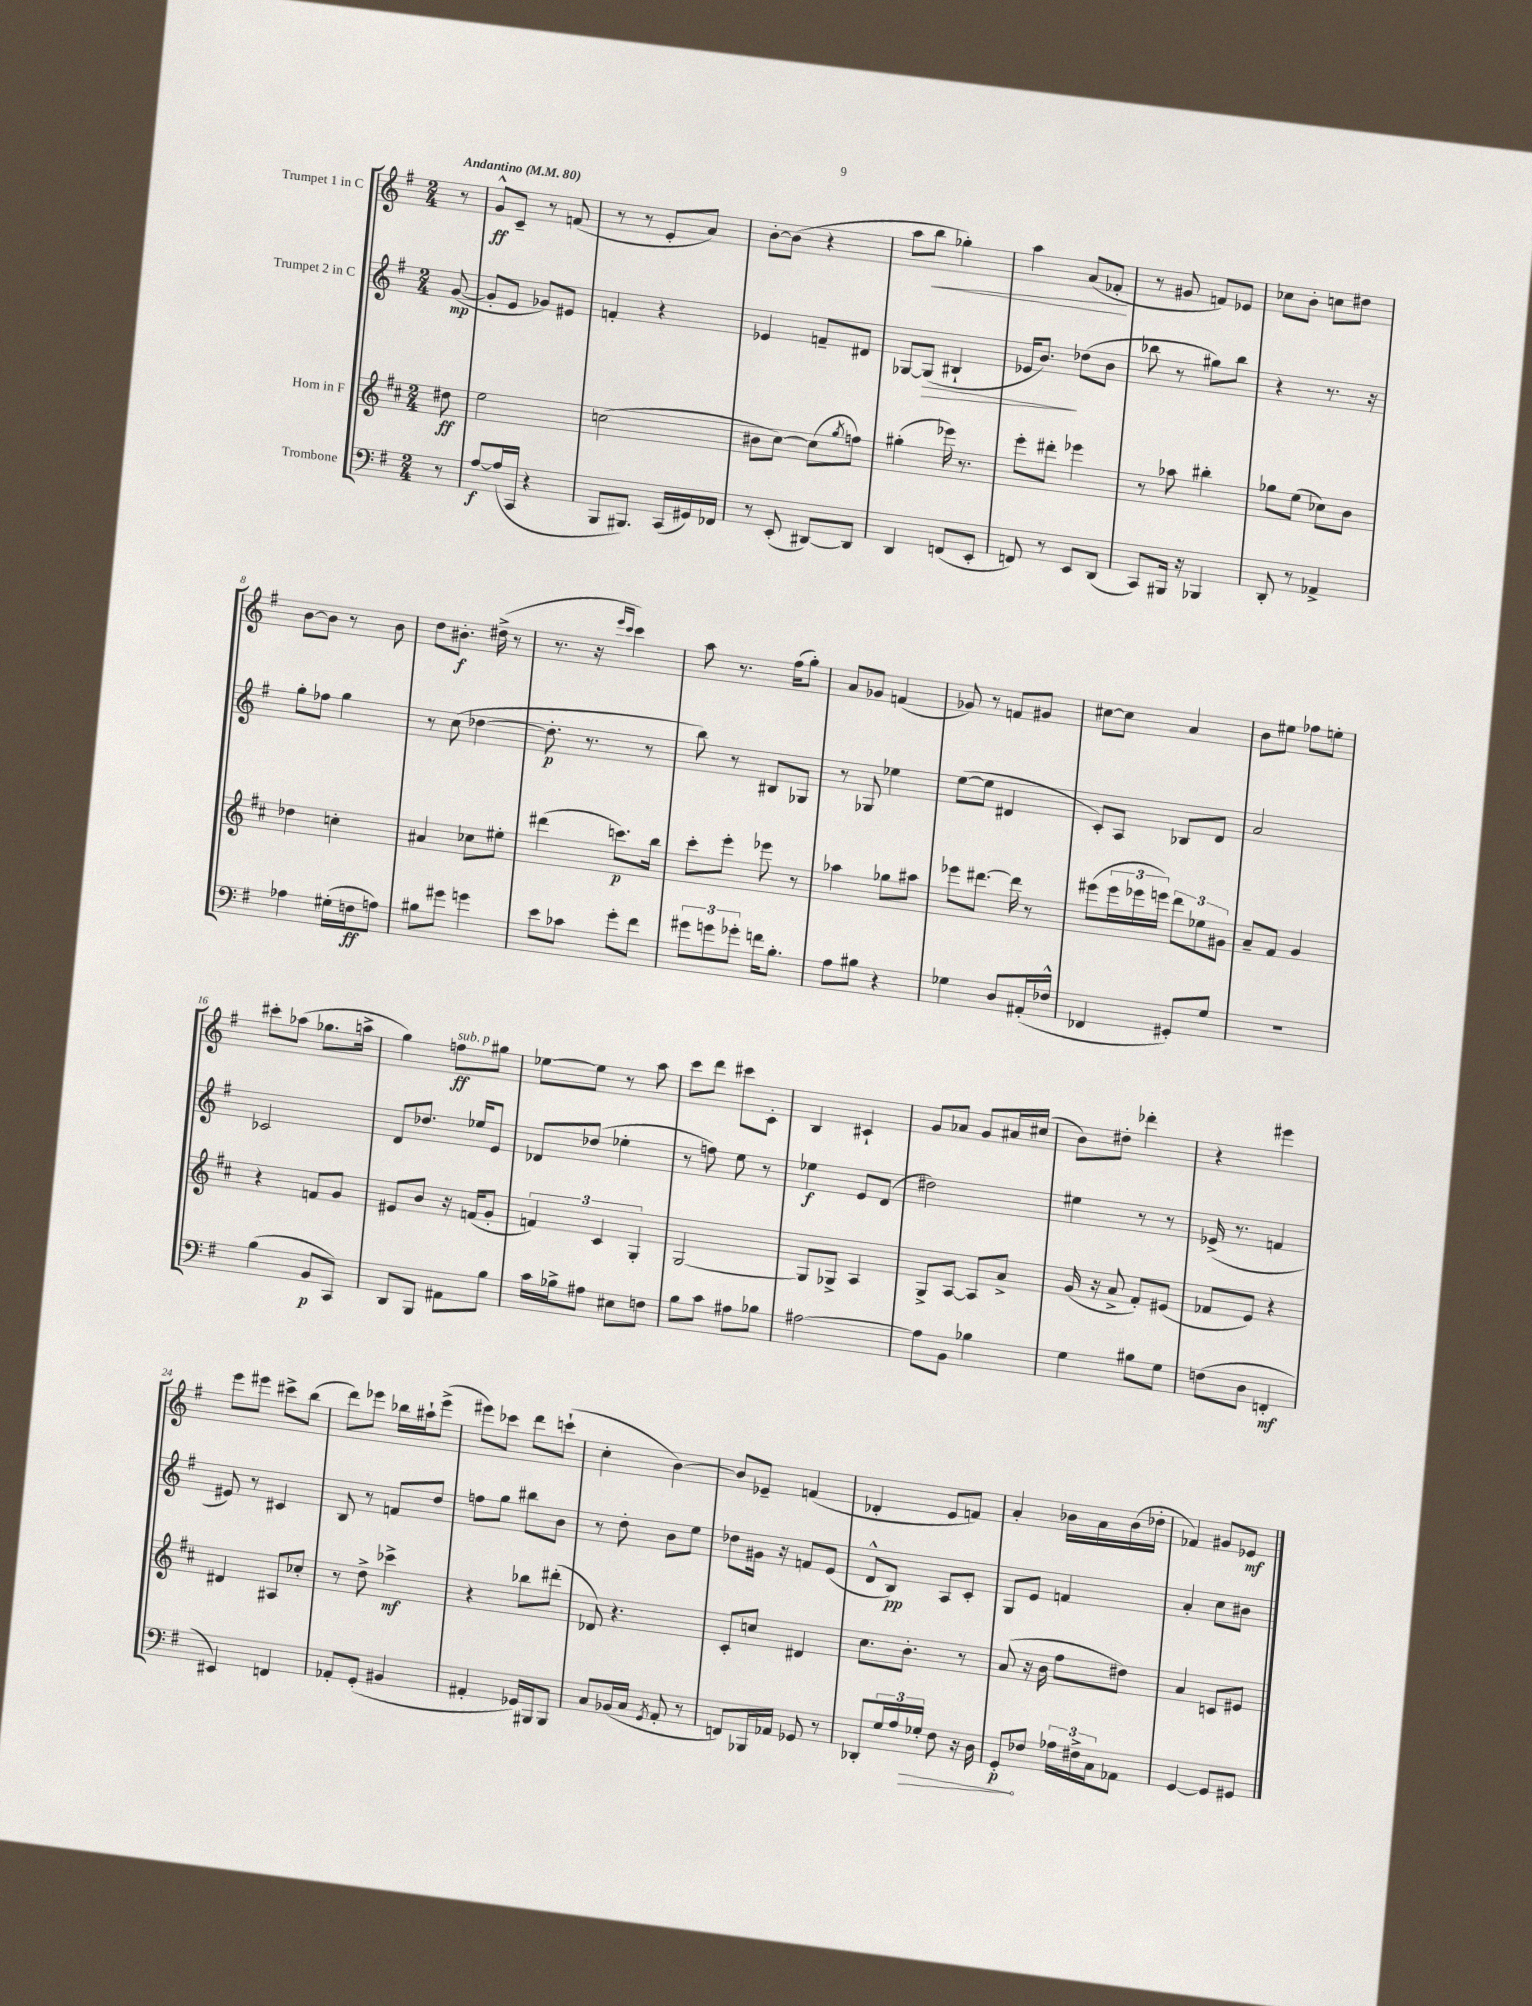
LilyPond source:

<<
\new StaffGroup <<
\new Staff = "s0" \with { instrumentName = "Trumpet 1 in C" } {
    \clef treble \key g \major \numericTimeSignature \time 2/4 \partial 8 \tempo "Andantino" 4 = 80
    r8 |
    g'8-^\ff c'8-- r8 f'8( |
    r8 r8 e'8-. a'8) |
    b'8~-. b'8( r4 |
    a''8 b''8\< ges''4-.) |
    a''4 a'8( fes'8-.\! |
    r8 gis'8 f'8) ees'8 |
    ces''8 b'8-. c''8 dis''8 |
    b'8~ b'8 r8 b'8 |
    d''8 bis'8.-.\f dis''16->( r8 |
    r8. r16 \grace { e'''16 c'''16 } c'''4) |
    a''8 r8. fis''16( g''8-.) |
    a'8 ges'8 f'4( |
    ges'8) r8 f'8 gis'8 |
    cis''8~ cis''8 a'4 |
    b'8 eis''8 fes''8 e''8-. |
    cis'''8-. aes''8( ges''8. a''16-> |
    g''4) f''8\ff^\markup { \italic "sub. p" } gis''8 |
    ees''8~ ees''8 r8 a''8 |
    c'''8 d'''8 cis'''8 c'8-. |
    b4 cis'4-! |
    g'8 aes'8 g'8 ais'16 cis''16( |
    b'8) dis''8-. des'''4-. |
    r4 eis'''4 |
    e'''8 eis'''8 cis'''8-> b''8( |
    d'''8) ees'''8 bes''16 ais''16-! ees'''8->( |
    eis'''8) ces'''8 d'''8 c'''8-!( |
    c''4-. b'4~) |
    b'8 ees'8-- f'4( |
    des'4-. e'8 f'8) |
    a'4-. bes'16 a'16 bes'16( des''16-. |
    fes'4) gis'8 ees'8\mf \bar "|." |
}
\new Staff = "s1" \with { instrumentName = "Trumpet 2 in C" } {
    \clef treble \key g \major \numericTimeSignature \time 2/4 \partial 8
    g'8~\mp( |
    g'8-. e'8 ges'8) eis'8 |
    f'4-. r4 |
    ees'4 f'8-- dis'8 |
    ges8~ ges8\>( bis4-! |
    ees'16 b'8.\!) des''8( b'8 |
    bes''8 r8 gis''8) bes''8 |
    r4 r8. r16 |
    g''8-. fes''8 g''4 |
    r8 c''8( des''4~ |
    des''8.-.\p r8. r8 |
    b''8) r8 bis8 ges8 |
    r8 ges8 ees''4 |
    e''8~( e''8 dis'4 |
    c'8-.) a8 bes8 d'8 |
    a'2 |
    ces'2 |
    d'8 des''8. ees''16 e'8 |
    des'8 des''8( ees''4-. |
    r8 f''8) e''8 r8 |
    ees''4\f e'8 d'8( |
    dis''2) |
    eis''4 r8 r8 |
    ees'16->( r8. f'4 |
    eis'8) r8 cis'4 |
    b8 r8 f'8 d''8 |
    f''8 g''8 bis''8 b'8 |
    r8 d''8-. b'8 e''8 |
    des''8 gis'16 r16 f'8 e'8( |
    d'8-^ b8\pp) a8 c'8-. |
    g8 e'8 f'4 |
    a'4-. c''8 bis'8 \bar "|." |
}
\new Staff = "s2" \with { instrumentName = "Horn in F" } {
    \clef treble \key d \major \numericTimeSignature \time 2/4 \partial 8
    dis''8\ff |
    e''2 |
    c''2( |
    bis'8 cis''8~) cis''8( \acciaccatura { g''8 } f''8) |
    gis''4-.( ees'''16) r8. |
    e'''8-. dis'''8-. ees'''4 |
    r8 aes''8 bis''4-. |
    ges''8 e''8( ces''8) b'8 |
    des''4 c''4-. |
    ais'4 ces''8 eis''8-. |
    dis'''4( c'''8.\p) b''16 |
    cis'''8-. e'''8-. ees'''8 r8 |
    aes''4 ges''8 ais''8 |
    ees'''8 dis'''8.~ dis'''16 r8 |
    eis'''8( \tuplet 3/2 { eis'''16 ees'''16 e'''16) } \tuplet 3/2 { d'''8 ees''8 gis'8 } |
    a'8-- fis'8 g'4 |
    r4 f'8 g'8 |
    eis'8 b'8 r16 f'16( g'8-. |
    \tuplet 3/2 { f'4) cis'4 g4-. } |
    g2~ |
    g8 ges8-> a4 |
    g8-> a8~ a8 a'8-> |
    g'16( r16 a'8-> fis'8-.) eis'8( |
    fes'8 e'8) r4 |
    dis'4 ais8 ces''8-. |
    r8 d''8-> ces'''4->\mf |
    r4 bes''8 dis'''8-.( |
    des'8) r4. |
    cis'8-. c''8 dis'4 |
    cis''8. b'8.-. r8 |
    a'8( r16 b'16 fis''8 dis''8) |
    a'4 c'8 eis'8 \bar "|." |
}
\new Staff = "s3" \with { instrumentName = "Trombone" } {
    \clef bass \key g \major \numericTimeSignature \time 2/4 \partial 8
    r8 |
    a8~\f a16( c,16 r4 |
    b,,8 bis,,8.) c,16( gis,16) fes,16 |
    r8 e,8-.( dis,8~) dis,8 |
    d,4 f,8( e,8-. |
    f,8) r8 e,8 d,8( |
    c,8) bis,,16 r16 bes,,4 |
    d,8-. r8 aes,4-> |
    aes4 gis16-.( f16\ff a8) |
    bis8 gis'8 g'4 |
    e'8 ces'8 g'8-. fis'8 |
    \tuplet 3/2 { gis'8 g'8 ges'8-. } f'16 b8.-. |
    a8 bis8 r4 |
    ges4 d8 ais,16-.( fes16-^ |
    fes,4 gis,8-.) g8 |
    r2 |
    b4( b,8\p c,8) |
    d,8 b,,8 ais,8 b8 |
    c'16 bes16-> ais8 eis8 f8 |
    b8 c'8 ais8 bes8 |
    ais2~ |
    ais8 b,8 bes4 |
    g4 bis8 g8 |
    f8( d8 f,4-.\mf |
    eis,4) f,4 |
    aes,8-. g,8-.( bis,4 |
    ais,4-. ges,16) bis,,16 bis,,8 |
    c8 bes,16( c16 \acciaccatura { g,8 } a,8-. r8 |
    f,8) bes,,16 aes,16 ges,8 r8 |
    des,8-. \tuplet 3/2 { g16 a16 \once \override Hairpin.circled-tip = ##t ges16-.\> } fis8 r16 d16 |
    g,8-.\p\! fes8 \tuplet 3/2 { aes16 fis16-> c16 } aes,8 |
    g,4~ g,8 gis,8 \bar "|." |
}
>>
>>
